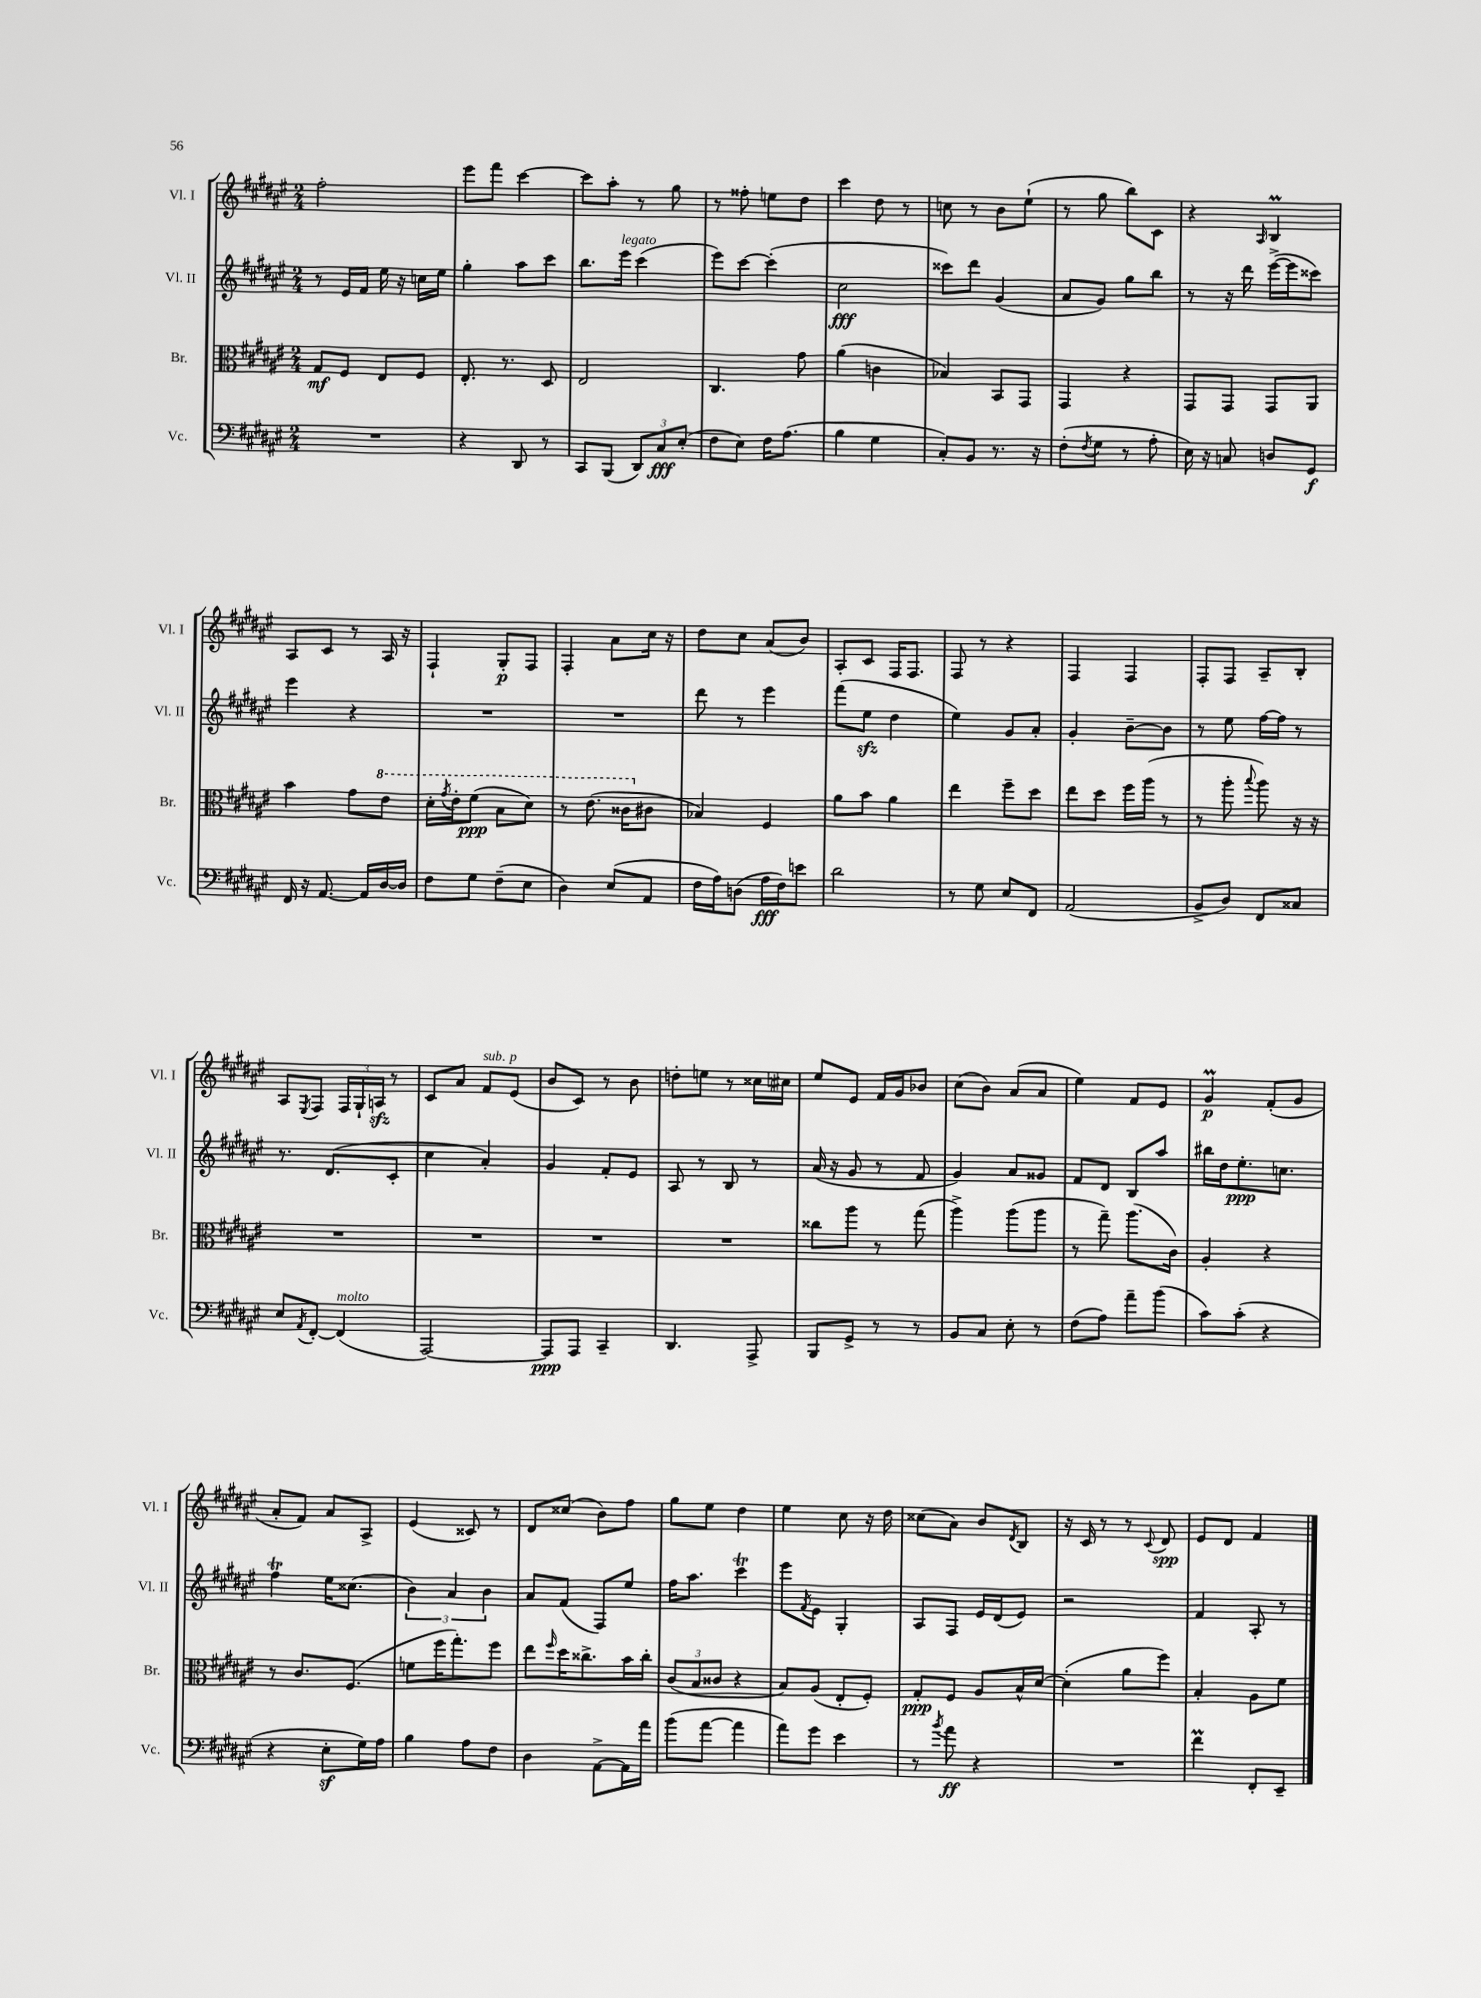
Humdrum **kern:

**kern	**dynam	**kern	**dynam	**kern	**dynam	**kern	**dynam
*part4	*part4	*part3	*part3	*part2	*part2	*part1	*part1
*staff4	*staff4	*staff3	*staff3	*staff2	*staff2	*staff1	*staff1
*I"Vc.	*	*I"Br.	*	*I"Vl. II	*	*I"Vl. I	*
*I'Vc.	*	*I'Br.	*	*I'Vl. II	*	*I'Vl. I	*
*clefF4	*	*clefC3	*	*clefG2	*	*clefG2	*
*k[f#c#g#d#a#e#]	*	*k[f#c#g#d#a#e#]	*	*k[f#c#g#d#a#e#]	*	*k[f#c#g#d#a#e#]	*
*M2/4	*	*M2/4	*	*M2/4	*	*M2/4	*
=11	=11	=11	=11	=11	=11	=11	=11
2r	.	8G#/L	mf	8r	.	2ff#'\	.
.	.	8F#/J	.	16e#/LL	.	.	.
.	.	.	.	16f#/JJ	.	.	.
.	.	8E#/L	.	16ee#\	.	.	.
.	.	.	.	16r	.	.	.
.	.	8F#/J	.	16ccn\LL	.	.	.
.	.	.	.	16ee#\JJ	.	.	.
=12	=12	=12	=12	=12	=12	=12	=12
4r	.	8.E#'/	.	4gg#'\	.	8eee#\L	.
.	.	.	.	.	.	8fff#\J	.
.	.	8.r	.	.	.	.	.
8DD#/	.	.	.	8aa#\L	.	[4ccc#\	.
8r	.	8D#/	.	8ccc#\J	.	.	.
=13	=13	=13	=13	=13	=13	=13	=13
8CC#/L	.	2E#/	.	8.bb\L	.	8ccc#\L]	.
(8BBB/J	.	.	.	.	.	8aa#'\J	.
!	!	!	!	!LO:TX:a:i:t=legato	!	!	!
.	.	.	.	16eee#\Jk	.	.	.
12DD#/L)	.	.	.	(4ccc#\	.	8r	.
12C#/	fff	.	.	.	.	.	.
.	.	.	.	.	.	8gg#\	.
(12E#'/J	.	.	.	.	.	.	.
=14	=14	=14	=14	=14	=14	=14	=14
8F#\L	.	4.C#/	.	8eee#\L)	.	8r	.
8E#\J)	.	.	.	[8ccc#\J	.	8ff##X'\	.
16F#\KL	.	.	.	(4ccc#'\]	.	8een\L	.
(8.A#\J	.	.	.	.	.	.	.
.	.	8g#\	.	.	.	8dd#\J	.
=15	=15	=15	=15	=15	=15	=15	=15
4B\	.	(4a#\	.	2cc#\	fff	4ccc#\	.
4G#\	.	4cn\	.	.	.	8dd#\	.
.	.	.	.	.	.	8r	.
=16	=16	=16	=16	=16	=16	=16	=16
8C#'/L)	.	4B-X/)	.	8ccc##X\L)	.	8ccn\	.
8BB/J	.	.	.	8ddd#\J	.	8r	.
8.r	.	8BB/L	.	(4g#/	.	8b\L	.
.	.	8GG#/J	.	.	.	(8ee#`\J	.
16r	.	.	.	.	.	.	.
=17	=17	=17	=17	=17	=17	=17	=17
(8F#'\L	.	4GG#/	.	8a#/L	.	8r	.
8qF#/	.	.	.	.	.	.	.
8G#\J	.	.	.	8g#/J)	.	8gg#\	.
8r	.	4r	.	8gg#\L	.	8bb\L)	.
8A#'\	.	.	.	8bb\J	.	8c#\J	.
=18	=18	=18	=18	=18	=18	=18	=18
16E#\)	.	8GG#/L	.	8r	.	4r	.
16r	.	.	.	.	.	.	.
8Cn/	.	8GG#/J	.	16r	.	.	.
.	.	.	.	16ddd#\	.	.	.
.	.	.	.	.	.	16qqA#/	.
8Dn/L	.	8GG#/L	.	([16eee#^\LL	.	4BM/	.
.	.	.	.	16eee#\J]	.	.	.
8GG#/J	f	8AA#/J	.	8ccc##X\J)	.	.	.
!!LO:LB:g=z
=19	=19	=19	=19	=19	=19	=19	=19
16FF#/	.	4b\	.	4eee#\	.	8A#/L	.
16r	.	.	.	.	.	.	.
[8.AA#/	.	.	.	.	.	8c#/J	.
.	.	8g#\L	.	4r	.	8r	.
16AA#/LL]	.	.	.	.	.	.	.
*	*	*8va	*	*	*	*	*
[16D#/	.	8ee#\J	.	.	.	16A#/	.
16D#/JJ]	.	.	.	.	.	16r	.
=20	=20	=20	=20	=20	=20	=20	=20
8F#\L	.	16dd#'\LL	.	2r	.	4F#`/	.
.	.	8qgg#/	.	.	.	.	.
.	.	16ee#'\J	.	.	.	.	.
8G#\J	.	(8ff#\J	ppp	.	.	.	.
(8F#~\L	.	8b\L	.	.	.	8G#'/L	p
8E#\J	.	8dd#\J)	.	.	.	8F#/J	.
=21	=21	=21	=21	=21	=21	=21	=21
4D#\)	.	8r	.	2r	.	4F#'/	.
.	.	(8.ee#\	.	.	.	.	.
(8E#/L	.	.	.	.	.	8a#\L	.
.	.	16cc##X\KL	.	.	.	.	.
*	*	*X8va	*	*	*	*	*
8AA#/J	.	8c#X\J	.	.	.	16cc#\Jk	.
.	.	.	.	.	.	16r	.
=22	=22	=22	=22	=22	=22	=22	=22
16F#\LL	.	4B-X/)	.	8ddd#\	.	8dd#\L	.
16A#\J)	.	.	.	.	.	.	.
(8Dn\J	.	.	.	8r	.	8cc#\J	.
16A#\LL	fff	4F#/	.	4eee#\	.	(8a#/L	.
16F#\J)	.	.	.	.	.	.	.
8en\J	.	.	.	.	.	8b/J)	.
=23	=23	=23	=23	=23	=23	=23	=23
2d#\	.	8a#\L	.	(8fff#\L	.	8A#'/L	.
.	.	8b\J	.	8ee#zz\J	.	8c#/J	.
.	.	4a#\	.	4dd#\	.	16F#/KL	.
.	.	.	.	.	.	8.F#/J	.
=24	=24	=24	=24	=24	=24	=24	=24
8r	.	4ee#\	.	4ee#\)	.	8F#/	.
8G#\	.	.	.	.	.	8r	.
8E#/L	.	8ff#~\L	.	8g#/L	.	4r	.
8FF#/J	.	8dd#\J	.	8a#'/J	.	.	.
=25	=25	=25	=25	=25	=25	=25	=25
(2AA#/	.	8ee#\L	.	4g#'/	.	4F#/	.
.	.	8dd#\J	.	.	.	.	.
.	.	16ff#\LL	.	[8b~\L	.	4F#/	.
.	.	(16aa#\JJ	.	.	.	.	.
.	.	8r	.	8b\J]	.	.	.
=26	=26	=26	=26	=26	=26	=26	=26
8BB^/L	.	8r	.	8r	.	8F#'/L	.
8D#/J)	.	8aa#'\	.	8ee#\	.	8F#/J	.
.	.	8qqbb/	.	.	.	.	.
8FF#/L	.	8aa#\)	.	[16ff#\LL	.	8A#~/L	.
.	.	.	.	16ff#\JJ]	.	.	.
8C##X/J	.	16r	.	8r	.	8B'/J	.
.	.	16r	.	.	.	.	.
!!LO:LB:g=z
=27	=27	=27	=27	=27	=27	=27	=27
8E#/L	.	2r	.	8.r	.	8A#/L	.
8qAA#/	.	.	.	.	.	8qE#/	.
[8FF#'/J	.	.	.	.	.	8F#/J	.
.	.	.	.	(8.d#/L	.	.	.
!LO:TX:a:i:t=molto	!	!	!	!	!	!	!
(4FF#/]	.	.	.	.	.	24F#/LL	.
.	.	.	.	.	.	24G#`/	.
.	.	.	.	.	.	24Anzz/JJ	.
.	.	.	.	8c#'/J	.	8r	.
=28	=28	=28	=28	=28	=28	=28	=28
[2AAA#/)	.	2r	.	4cc#\	.	8c#/L	.
.	.	.	.	.	.	8a#/J	.
!	!	!	!	!	!	!LO:TX:a:i:t=sub. p	!
.	.	.	.	4a#'/)	.	8f#/L	.
.	.	.	.	.	.	(8e#/J	.
=29	=29	=29	=29	=29	=29	=29	=29
8AAA#/L]	ppp	2r	.	4g#/	.	8b/L	.
8AAA#/J	.	.	.	.	.	8c#/J)	.
4CC#~/	.	.	.	8f#'/L	.	8r	.
.	.	.	.	8e#/J	.	8b\	.
=30	=30	=30	=30	=30	=30	=30	=30
4.DD#/	.	2r	.	8A#/	.	8ddn'\L	.
.	.	.	.	8r	.	8een\J	.
.	.	.	.	8B/	.	8r	.
8AAA#^/	.	.	.	8r	.	16cc##X\LL	.
.	.	.	.	.	.	16cc#X\JJ	.
=31	=31	=31	=31	=31	=31	=31	=31
8BBB/L	.	8cc##X\L	.	(16a#/	.	8ee#/L	.
.	.	.	.	16r	.	.	.
8GG#^/J	.	8aa#\J	.	8g#/	.	8e#/J	.
8r	.	8r	.	8r	.	16f#/LL	.
.	.	.	.	.	.	16g#/J	.
8r	.	(8gg#\	.	8f#/	.	8b-X/J	.
=32	=32	=32	=32	=32	=32	=32	=32
8BB/L	.	4aa#^\)	.	4g#/)	.	(8cc#\L	.
8C#/J	.	.	.	.	.	8b\J)	.
8E#'\	.	(8aa#\L	.	8a#/L	.	(8a#/L	.
8r	.	8aa#\J	.	8g##X/J	.	8a#/J	.
=33	=33	=33	=33	=33	=33	=33	=33
(8F#\L	.	8r	.	8f#/L	.	4ee#\)	.
8A#\J)	.	8gg#~\)	.	8d#/J	.	.	.
8a#~\L	.	(8.aa#\L	.	8B/L	.	8f#/L	.
(8b\J	.	.	.	8aa#/J	.	8e#/J	.
.	.	16c#\Jk)	.	.	.	.	.
=34	=34	=34	=34	=34	=34	=34	=34
8c#\L)	.	4A#'/	.	16bb#X\LL	.	4g#M/	p
.	.	.	.	16dd#\J	.	.	.
(8c#'\J	.	.	.	8.ee#'\	ppp	.	.
4r	.	4r	.	.	.	(8f#'/L	.
.	.	.	.	8.ccn\J	.	.	.
.	.	.	.	.	.	8g#/J	.
!!LO:LB:g=z
=35	=35	=35	=35	=35	=35	=35	=35
4r	.	8r	.	4ff#T\	.	8a#'/L	.
.	.	8.c#/L	.	.	.	8f#/J)	.
8E#z'\L	.	.	.	16ee#\KL	.	8a#/L	.
.	.	(8.F#/J	.	(8.cc##X\J	.	.	.
16G#\L)	.	.	.	.	.	8A#^/J	.
16A#\JJ	.	.	.	.	.	.	.
=36	=36	=36	=36	=36	=36	=36	=36
4B\	.	8fn\L	.	6b\)	.	(4e#/	.
.	.	16ff#\K	.	.	.	.	.
.	.	.	.	6a#/	.	.	.
.	.	8.gg#'\)	.	.	.	.	.
8A#\L	.	.	.	.	.	8c##X/)	.
.	.	.	.	6b\	.	.	.
8F#\J	.	8ff#\J	.	.	.	8r	.
=37	=37	=37	=37	=37	=37	=37	=37
4D#\	.	8ee#\L	.	8a#/L	.	8d#/L	.
.	.	16qqff#/	.	.	.	.	.
.	.	16dd#\K	.	(8f#/J	.	(8cc##X/J	.
.	.	8.cc##X^\	.	.	.	.	.
[8AA#^\L	.	.	.	8F#/L)	.	8b\L)	.
16AA#\L]	.	16b\L	.	8ee#/J	.	8ff#\J	.
16a#\JJ	.	16cc##'\JJ	.	.	.	.	.
=38	=38	=38	=38	=38	=38	=38	=38
(8b\L	.	(12c#/L	.	16ff#\KL	.	8gg#\L	.
.	.	.	.	8.aa#\J	.	.	.
.	.	12B/	.	.	.	.	.
[8a#\J	.	.	.	.	.	8ee#\J	.
.	.	12c##X/J	.	.	.	.	.
4a#\]	.	4r	.	4ccc#T\	.	4dd#\	.
=39	=39	=39	=39	=39	=39	=39	=39
8a#\L)	.	8B/L)	.	8eee#\L	.	4ee#\	.
.	.	.	.	8qf#/	.	.	.
8g#\J	.	(8A#/J	.	8e#\J	.	.	.
4e#\	.	8E#'/L	.	4G#'/	.	8cc#\	.
.	.	8F#'/J)	.	.	.	16r	.
.	.	.	.	.	.	16dd#\	.
=40	=40	=40	=40	=40	=40	=40	=40
8r	.	8G#'/L	ppp	8A#/L	.	(8cc##X\L	.
8qb/	.	.	.	.	.	.	.
8a#\	ff	8F#/J	.	8F#/J	.	8a#\J)	.
4r	.	8A#/L	.	16e#/LL	.	8b/L	.
.	.	.	.	(16d#/J	.	.	.
.	.	.	.	.	.	8qd#/	.
.	.	16B^^/L	.	8e#/J)	.	8B/J	.
.	.	[16d#/JJ	.	.	.	.	.
=41	=41	=41	=41	=41	=41	=41	=41
2r	.	(4d#'\]	.	2r	.	16r	.
.	.	.	.	.	.	16c#/	.
.	.	.	.	.	.	8r	.
.	.	8a#\L	.	.	.	8r	.
.	.	.	.	.	.	8qqc#/	.
.	.	8ff#\J)	.	.	.	8d#/	spp
=42	=42	=42	=42	=42	=42	=42	=42
4f#M\	.	4B'/	.	4f#/	.	8e#/L	.
.	.	.	.	.	.	8d#/J	.
8FF#'/L	.	8A#\L	.	8A#'/	.	4f#/	.
8EE#~/J	.	8f#\J	.	8r	.	.	.
==	==	==	==	==	==	==	==
*-	*-	*-	*-	*-	*-	*-	*-
